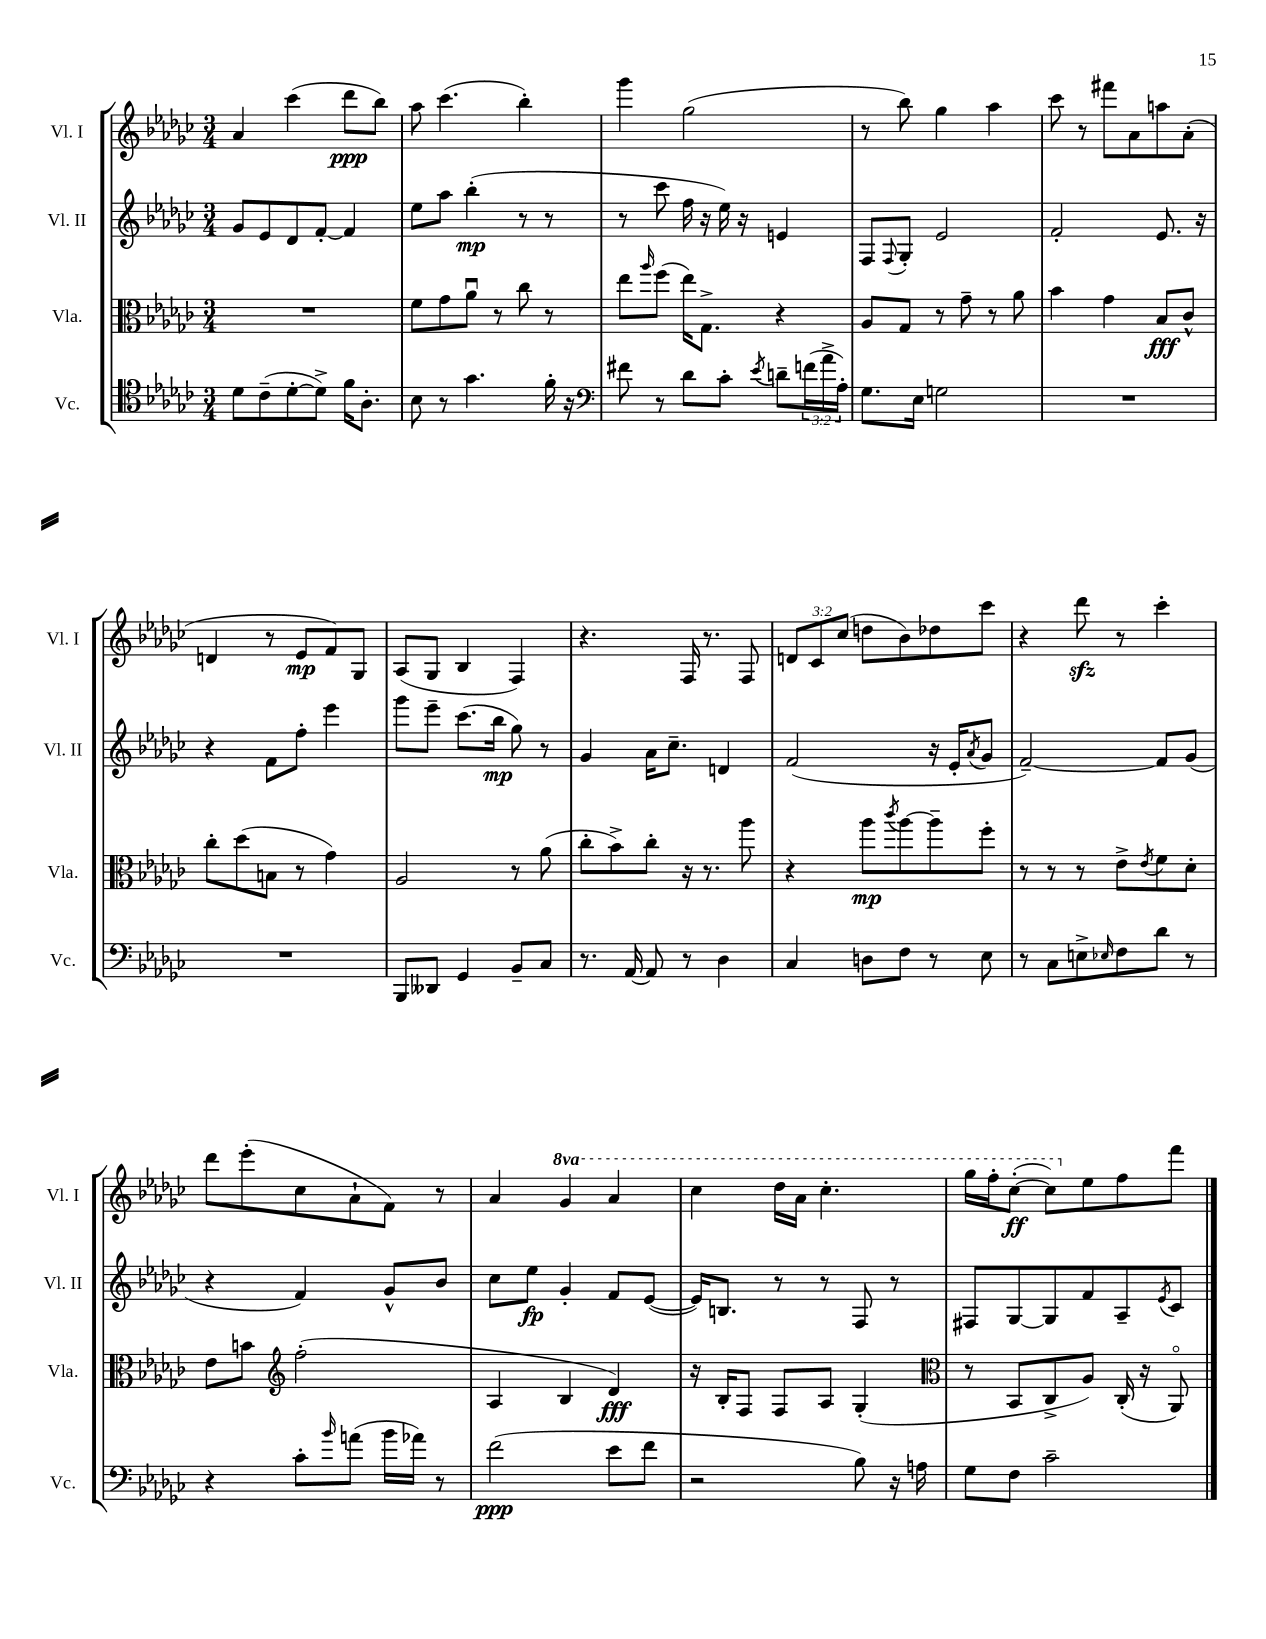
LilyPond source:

<<
\new StaffGroup <<
\new Staff = "s0" \with { instrumentName = "Vl. I" shortInstrumentName = "Vl. I" } {
    \clef treble \key ges \major \numericTimeSignature \time 3/4 \override Staff.TupletNumber.text = #tuplet-number::calc-fraction-text \set Staff.ottavationMarkups = #ottavation-simple-ordinals
    aes'4 ces'''4( des'''8\ppp bes''8) |
    aes''8 ces'''4.( bes''4-.) |
    ges'''4 ges''2( |
    r8 bes''8) ges''4 aes''4 |
    ces'''8 r8 fis'''8 aes'8 a''8 aes'8-.( |
    d'4 r8 ees'8\mp f'8) ges8 |
    aes8( ges8 bes4 f4) |
    r4. f16 r8. f8 |
    \tuplet 3/2 { d'8 ces'8 ces''8( } d''8 bes'8) des''8 ces'''8 |
    r4 des'''8\sfz r8 ces'''4-. |
    des'''8 ees'''8-.( ces''8 aes'8-! f'8) r8 |
    aes'4 \ottava #1 ges''4 aes''4 |
    ces'''4 des'''16 aes''16 ces'''4.-. |
    ges'''16 f'''16-. ces'''8~-.\ff( ces'''8) \ottava #0 ees''8 f''8 f'''8 \bar "|." |
}
\new Staff = "s1" \with { instrumentName = "Vl. II" shortInstrumentName = "Vl. II" } {
    \clef treble \key ges \major \numericTimeSignature \time 3/4
    ges'8 ees'8 des'8 f'8~-. f'4 |
    ees''8 aes''8 bes''4-.\mp( r8 r8 |
    r8 ces'''8 f''16 r16 ees''16) r16 e'4 |
    f8 \appoggiatura { f8 } ges8-. ees'2 |
    f'2-. ees'8. r16 |
    r4 f'8 f''8-. ees'''4 |
    ges'''8 ees'''8-- ces'''8.( bes''16\mp ges''8) r8 |
    ges'4 aes'16 ces''8.-- d'4 |
    f'2( r16 ees'16-. \acciaccatura { aes'8 } ges'8 |
    f'2~--) f'8 ges'8( |
    r4 f'4) ges'8-^ bes'8 |
    ces''8 ees''8\fp ges'4-. f'8 ees'8~( |
    ees'16) b8. r8 r8 f8 r8 |
    fis8 ges8~ ges8 f'8 aes8-- \acciaccatura { ees'8 } ces'8 \bar "|." |
}
\new Staff = "s2" \with { instrumentName = "Vla." shortInstrumentName = "Vla." } {
    \clef alto \key ges \major \numericTimeSignature \time 3/4
    R2. |
    f'8 ges'8 aes'8\downbow r8 ces''8 r8 |
    ees''8 \grace { aes''16 } f''8( ees''16) ges8.-> r4 |
    aes8 ges8 r8 ges'8-- r8 aes'8 |
    bes'4 ges'4 bes8\fff ces'8-^ |
    ces''8-. des''8( b8 r8 ges'4) |
    aes2 r8 aes'8( |
    ces''8-. bes'8->) ces''8-. r16 r8. aes''8 |
    r4 aes''8\mp \acciaccatura { ces'''8 } aes''8~ aes''8-- f''8-. |
    r8 r8 r8 ees'8-> \acciaccatura { ees'8 } f'8 des'8-. |
    ees'8 b'8 \clef treble f''2-.( |
    aes4 bes4 des'4\fff) |
    r16 bes16-. f8 f8 aes8 ges4-.( |
    \clef alto r8 bes,8 ces8-> aes8) ces16-.( r16 aes,8\flageolet) \bar "|." |
}
\new Staff = "s3" \with { instrumentName = "Vc." shortInstrumentName = "Vc." } {
    \clef tenor \key ges \major \numericTimeSignature \time 3/4 \override Staff.TupletNumber.text = #tuplet-number::calc-fraction-text
    des'8 ces'8--( des'8~-. des'8->) f'16 aes8.-. |
    bes8 r8 ges'4. f'16-. r16 |
    \clef bass fis'8 r8 des'8 ces'8-. \acciaccatura { ees'8 } d'8-- \tuplet 3/2 { f'16( aes'16-> aes16-.) } |
    ges8. ees16 g2 |
    R2. |
    R2. |
    bes,,8 deses,8 ges,4 bes,8-- ces8 |
    r8. aes,16~ aes,8 r8 des4 |
    ces4 d8 f8 r8 ees8 |
    r8 ces8 e8-> \grace { ees16 } f8 des'8 r8 |
    r4 ces'8-. \grace { bes'16 } a'8( bes'16 aes'16) r8 |
    f'2\ppp( ees'8 f'8 |
    r2 bes8) r16 a16 |
    ges8 f8 ces'2-- \bar "|." |
}
>>
>>
\layout { \context { \Score \remove "Bar_number_engraver" } }
